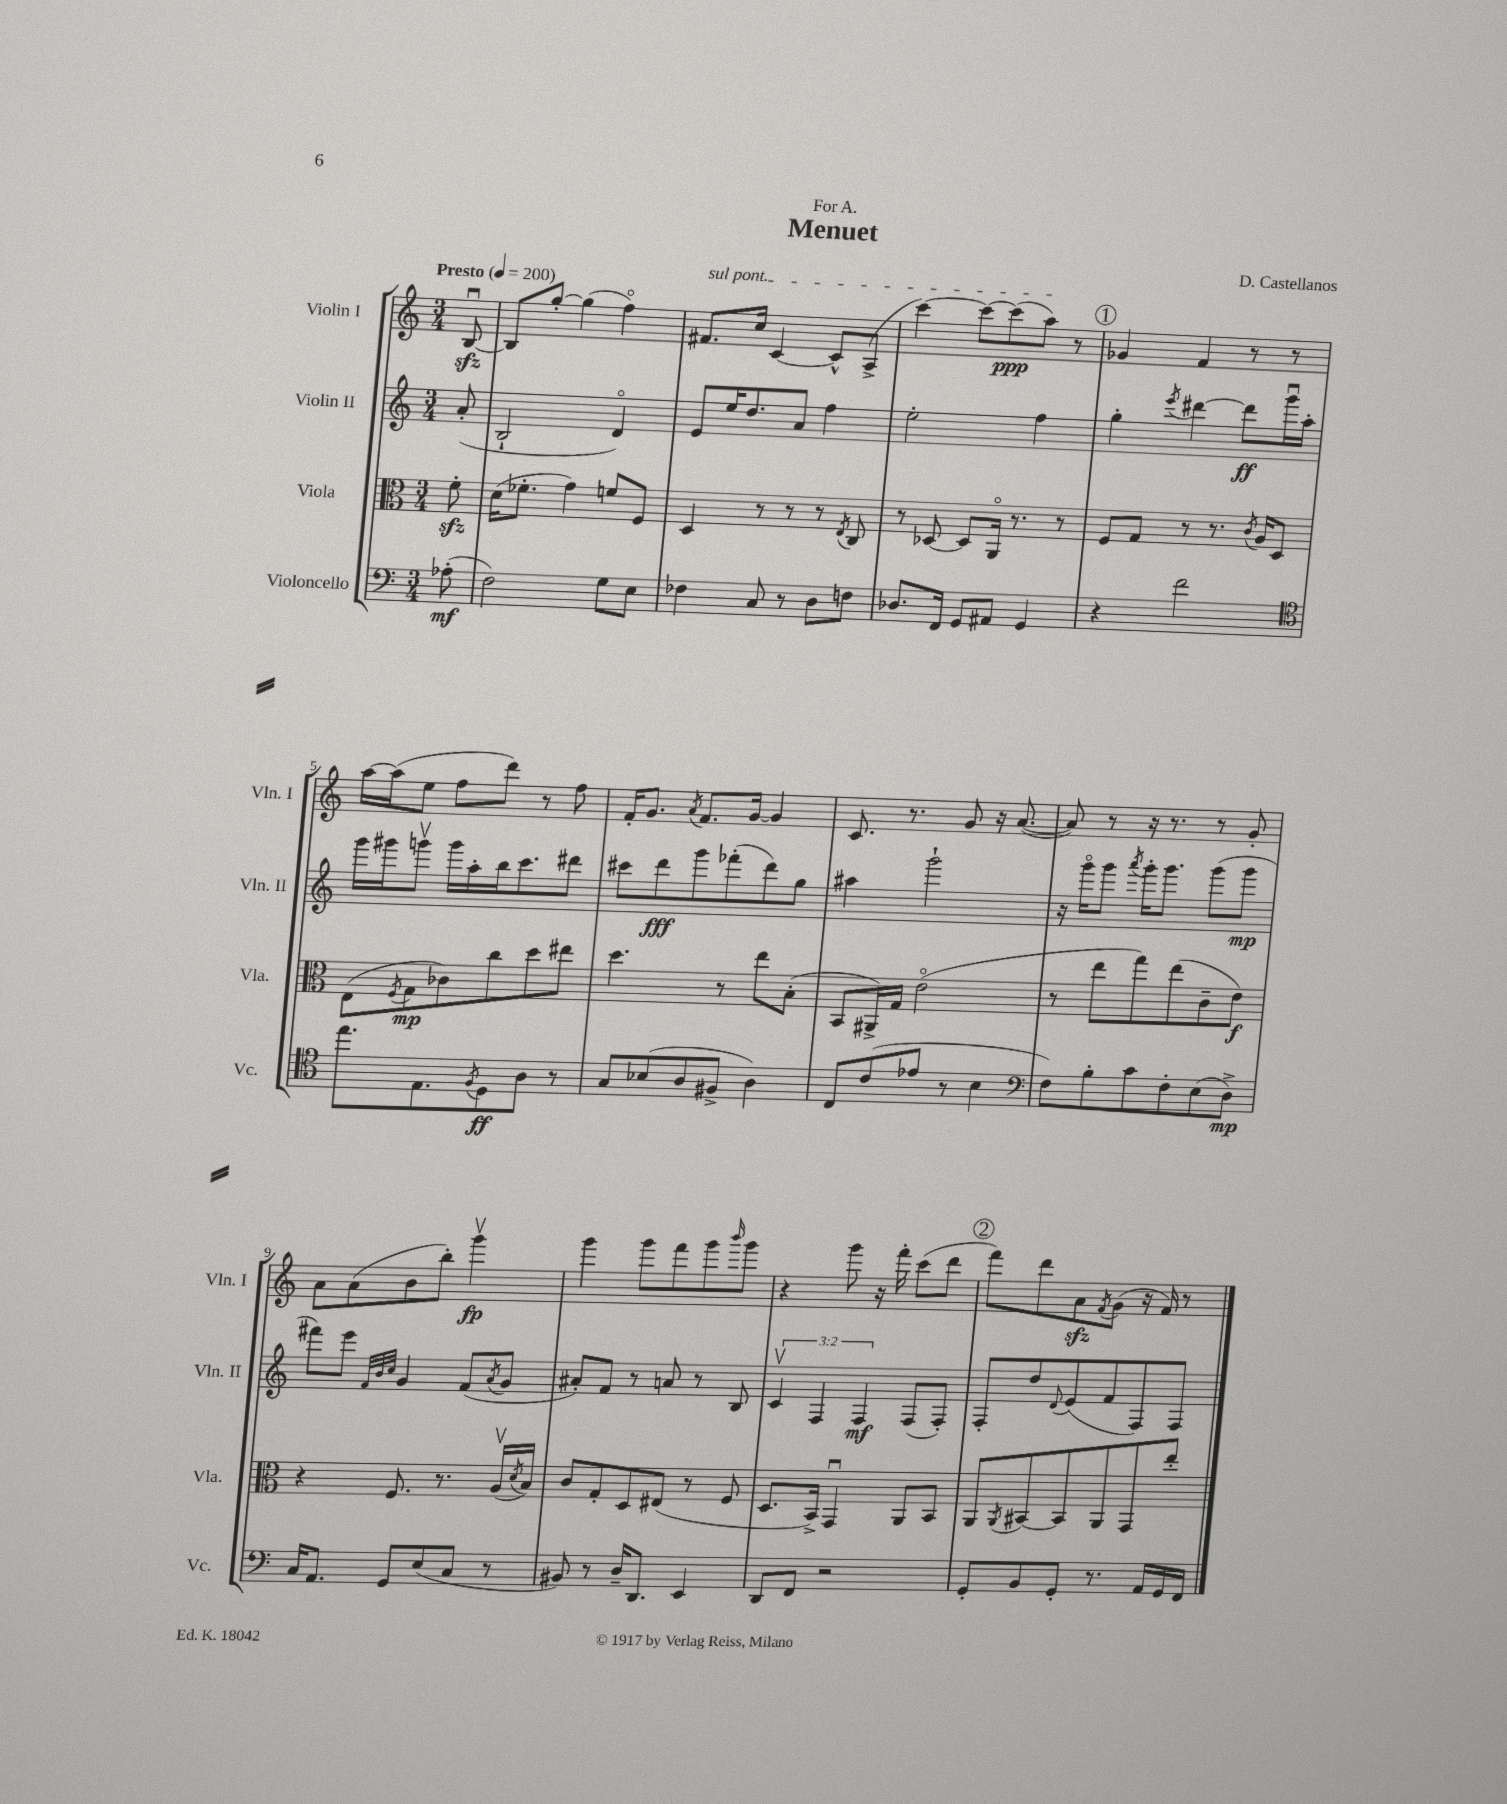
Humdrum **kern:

**kern	**dynam	**kern	**dynam	**kern	**dynam	**kern	**dynam
*part4	*part4	*part3	*part3	*part2	*part2	*part1	*part1
*staff4	*staff4	*staff3	*staff3	*staff2	*staff2	*staff1	*staff1
*I"Violoncello	*	*I"Viola	*	*I"Violin II	*	*I"Violin I	*
*I'Vc.	*	*I'Vla.	*	*I'Vln. II	*	*I'Vln. I	*
*clefF4	*	*clefC3	*	*clefG2	*	*clefG2	*
*k[]	*	*k[]	*	*k[]	*	*k[]	*
*M3/4	*	*M3/4	*	*M3/4	*	*M3/4	*
*MM200	*	*MM200	*	*MM200	*	*MM200	*
=	=	=	=	=	=	=	=
!	!	!	!	!	!	!LO:TX:a:B:t=Presto	!
(8A-X'\	mf	8fzz'\	.	(8a'/	.	[8Bzzu/	.
=1	=1	=1	=1	=1	=1	=1	=1
2F\)	.	(16d\KL	.	2B`/	.	8B/L]	.
.	.	8.f-X'\J	.	.	.	.	.
.	.	.	.	.	.	[8gg'/J	.
.	.	4g\)	.	.	.	(4gg\]	.
8G\L	.	8fn/L	.	4d/)	.	4ff\)	.
8E\J	.	8F/J	.	.	.	.	.
=2	=2	=2	=2	=2	=2	=2	=2
!	!	!	!	!	!	!LO:TX:a:i:t=sul pont.	!
4F-X\	.	4D/	.	8e/L	.	8.f#X/L	.
.	.	.	.	16ee/K	.	.	.
.	.	.	.	8.dd/	.	16cc/Jk	.
8C/	.	8r	.	.	.	[4c/	.
8r	.	8r	.	8a/J	.	.	.
8D\L	.	8r	.	4ff\	.	8c^^/L]	.
.	.	8qE/	.	.	.	.	.
8Fn\J	.	8C/	.	.	.	(8A^/J	.
=3	=3	=3	=3	=3	=3	=3	=3
8.D-X/L	.	8r	.	2ee'\	.	[4ccc\)	.
.	.	[8D-X/	.	.	.	.	.
16FF/Jk	.	.	.	.	.	.	.
8GG/L	.	8D-/L]	.	.	.	8ccc\L_	.
8AA#X/J	.	16AA/Jk	.	.	.	(8ccc\]	ppp
.	.	8.r	.	.	.	.	.
4GG/	.	.	.	4ff\	.	8aa\J)	.
.	.	8r	.	.	.	8r	.
!!LO:REH:place=s1:t=1
=4	=4	=4	=4	=4	=4	=4	=4
4r	.	8F/L	.	4gg'\	.	4g-X/	.
.	.	8G/J	.	.	.	.	.
.	.	.	.	8qeee/	.	.	.
2f\	.	8r	.	[4ddd#X\	.	4f/	.
.	.	8.r	.	.	.	.	.
.	.	.	.	8ddd#\L]	ff	8r	.
.	.	8qc/	.	.	.	.	.
.	.	16A/KL	.	.	.	.	.
.	.	8D/J	.	16gggu\L	.	8r	.
.	.	.	.	16aa'\JJ	.	.	.
!!LO:LB:g=z
=5	=5	=5	=5	=5	=5	=5	=5
*clefC4	*	*	*	*	*	*	*
8.ee\L	.	(8E\L	.	16ggg\LL	.	[16aa\LL	.
.	.	.	.	16ggg#X\J	.	(16aa\J]	.
.	.	8qF/	.	.	.	.	.
.	.	8G\	mp	8gggnv\J	.	8ee\J	.
8.E\	.	.	.	.	.	.	.
.	.	8c-X\)	.	16ggg\LL	.	8ff\L	.
.	.	.	.	16aa'\	.	.	.
8qF/	.	.	.	.	.	.	.
8D\	ff	8cc\	.	16bb\J	.	8ddd\J)	.
.	.	.	.	8.ccc\	.	.	.
8A\J	.	8dd\	.	.	.	8r	.
8r	.	8ee#X\J	.	8ddd#X\J	.	8ff\	.
=6	=6	=6	=6	=6	=6	=6	=6
8G/L	.	4.dd\	.	8ccc#X\L	.	16f'/KL	.
.	.	.	.	.	.	8.g/J	.
(8B-X/	.	.	.	8ddd\	fff	.	.
.	.	.	.	.	.	8qa/	.
8A/	.	.	.	8ggg\	.	8.f/L	.
8F#X^/J	.	8r	.	(8fff-X'\	.	.	.
.	.	.	.	.	.	[16g/Jk	.
4A\)	.	8ee\L	.	8ddd\)	.	4g/]	.
.	.	(8B'\J	.	8gg\J	.	.	.
=7	=7	=7	=7	=7	=7	=7	=7
8C/L	.	8BB/L	.	4aa#X\	.	8.c/	.
(8c/	.	16AA#X^/L)	.	.	.	.	.
.	.	16G/JJ	.	.	.	8.r	.
8e-X/J	.	(2e\	.	2ggg`\	.	.	.
8r	.	.	.	.	.	8g/	.
4B\	.	.	.	.	.	16r	.
.	.	.	.	.	.	([8.a/	.
=8	=8	=8	=8	=8	=8	=8	=8
*clefF4	*	*	*	*	*	*	*
8F\L)	.	8r	.	16r	.	8a/])	.
.	.	.	.	16ggg\KL	.	.	.
8B'\	.	8ee\L	.	8ggg\J	.	8r	.
.	.	.	.	8qaaa/	.	.	.
8c\	.	8gg\)	.	16ggg'\KL	.	16r	.
.	.	.	.	8.ggg\J	.	8.r	.
8F'\	.	(8ee\	.	.	.	.	.
(8E\	.	8c~\	.	(8ggg\L	.	8r	.
8D^\J)	mp	8e\J)	f	8ggg\J	mp	8g'/	.
!!LO:LB:g=z
=9	=9	=9	=9	=9	=9	=9	=9
16C/KL	.	4r	.	8fff#X\L)	.	8a\L	.
8.AA/J	.	.	.	.	.	.	.
.	.	.	.	8eee\J	.	(8a\	.
.	.	.	.	32qqf/LLL	.	.	.
.	.	.	.	32qqb/	.	.	.
.	.	.	.	32qqcc/JJJ	.	.	.
8GG/L	.	8.F/	.	4g/	.	8b\	.
(8E/	.	.	.	.	.	8bb'\J)	.
.	.	8.r	.	.	.	.	.
8C/J	.	.	.	(8f/L	.	4gggv\	fp
.	.	.	.	8qa/	.	.	.
8r	.	(16Av/LL	.	8g/J	.	.	.
.	.	8qd/	.	.	.	.	.
.	.	16B/JJ)	.	.	.	.	.
=10	=10	=10	=10	=10	=10	=10	=10
8BB#X/)	.	8c/L	.	8a#X'/L)	.	4ggg\	.
8r	.	8G'/	.	8f/J	.	.	.
16D~/KL	.	8D/	.	8r	.	8ggg\L	.
8.DD/J	.	.	.	.	.	.	.
.	.	(8E#X/J	.	8an/	.	8fff\	.
4EE/	.	8r	.	8r	.	8ggg\	.
.	.	.	.	.	.	16qqbbb/	.
.	.	8F/	.	8B/	.	8ggg\J	.
=11	=11	=11	=11	=11	=11	=11	=11
8DD/L	.	8.D/L	.	6cv/	.	4r	.
8FF/J	.	.	.	.	.	.	.
.	.	.	.	6F/	.	.	.
.	.	16BB^/Jk)	.	.	.	.	.
2r	.	4GGu/	.	.	.	8ggg\	.
.	.	.	.	6F/	mf	.	.
.	.	.	.	.	.	16r	.
.	.	.	.	.	.	16fff'\	.
.	.	8AA/L	.	(8F/L	.	(8ccc\L	.
.	.	8BB/J	.	8F'/J)	.	8ddd\J	.
!!LO:REH:place=s1:t=2
=12	=12	=12	=12	=12	=12	=12	=12
8GG'/L	.	8AA/L	.	8F'/L	.	8fff\L)	.
.	.	8qAA/	.	.	.	.	.
8BB/	.	[8BB#X/	.	8dd/	.	8ddd\	.
.	.	.	.	8qqd/	.	.	.
8GG'/J	.	8BB#/]	.	(8e/	.	8azz\	.
.	.	.	.	.	.	8qf/	.
8.r	.	8AA/	.	8f/	.	(8g\J	.
.	.	8GG/	.	8F/)	.	16r	.
16AA/LL	.	.	.	.	.	16f/)	.
16GG/	.	8ee'/J	.	8F/J	.	8r	.
16FF/JJ	.	.	.	.	.	.	.
==	==	==	==	==	==	==	==
*-	*-	*-	*-	*-	*-	*-	*-
